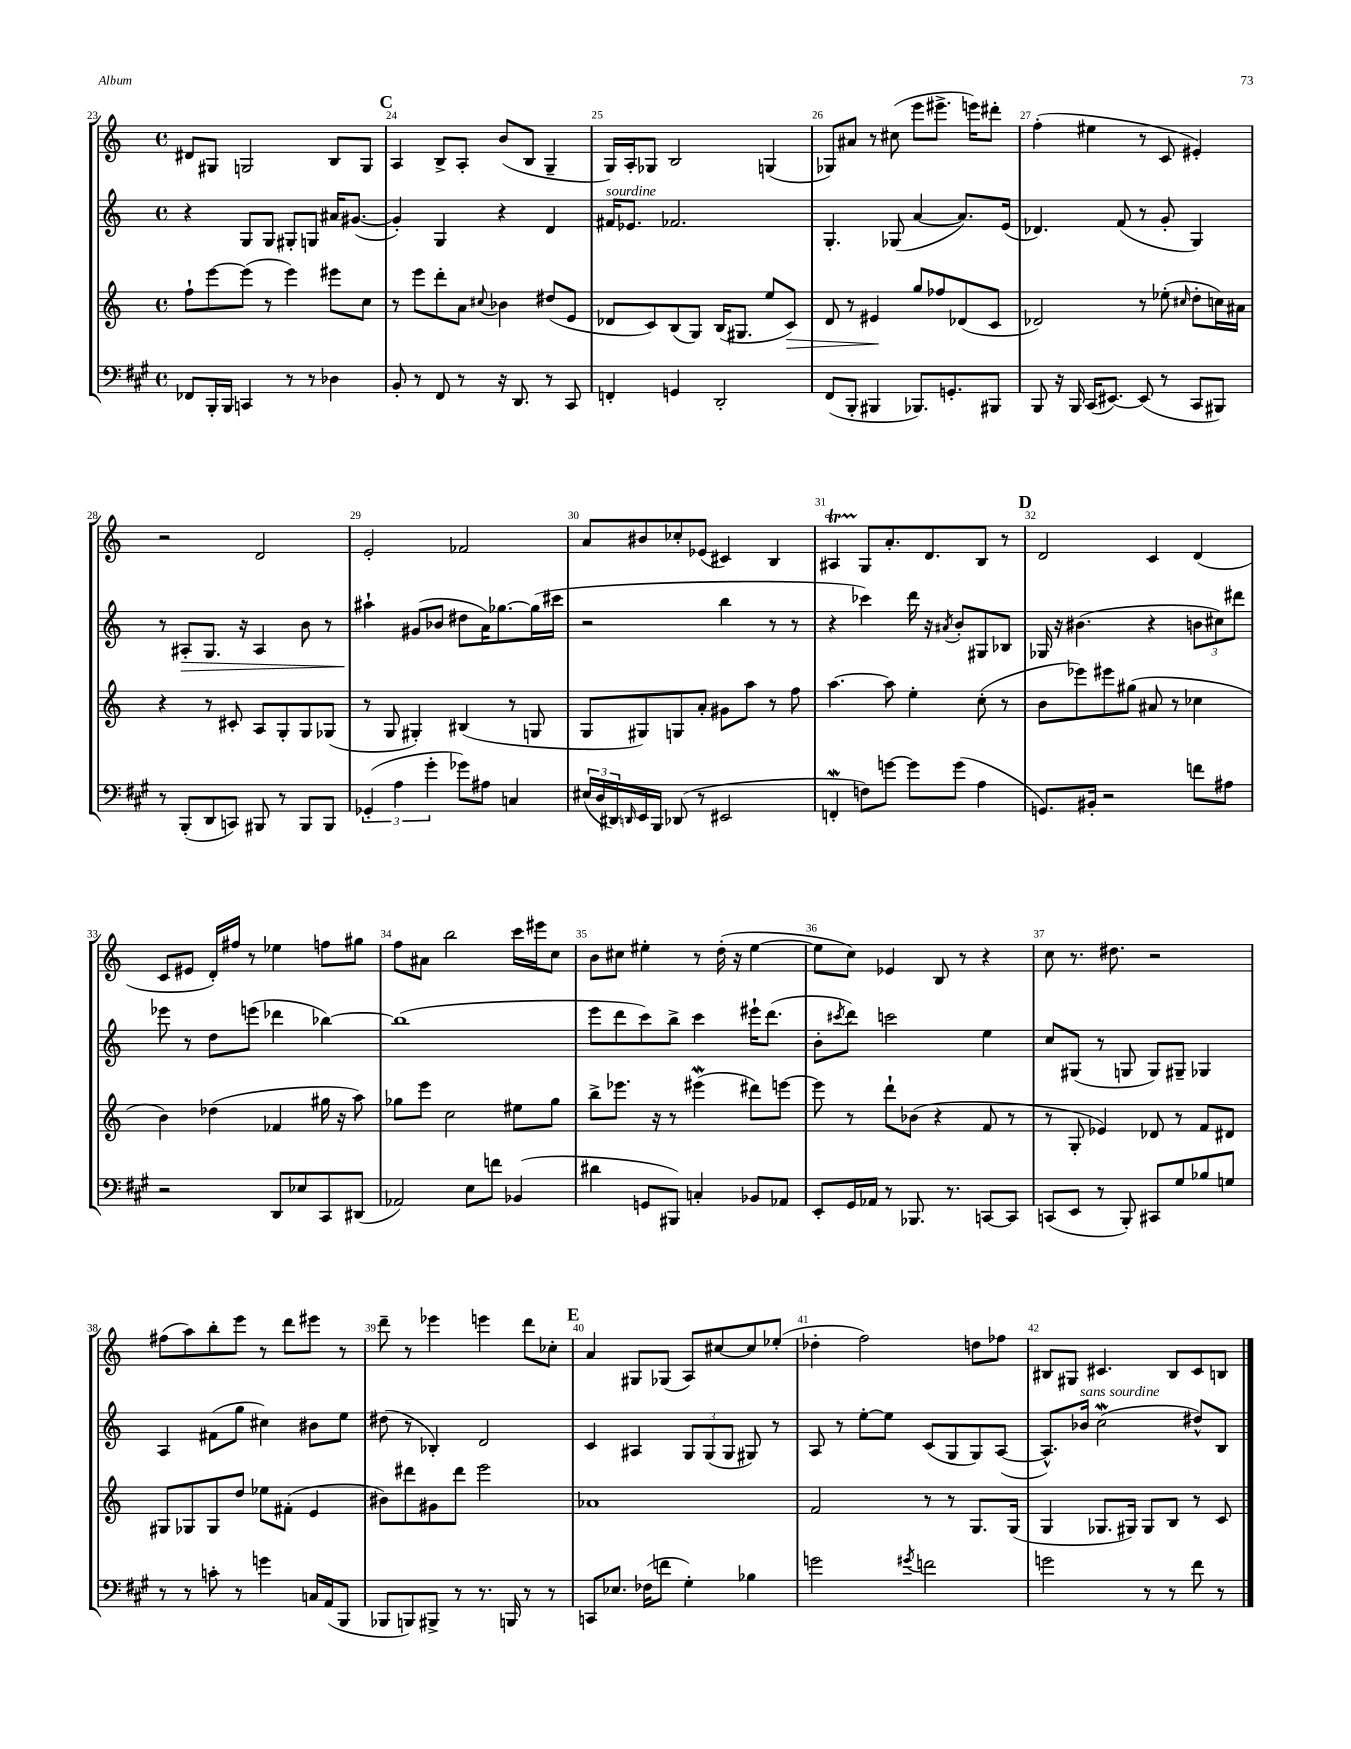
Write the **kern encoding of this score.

**kern	**kern	**dynam	**kern	**dynam	**kern
*part4	*part3	*part3	*part2	*part2	*part1
*staff4	*staff3	*staff3	*staff2	*staff2	*staff1
*clefF4	*clefG2	*	*clefG2	*	*clefG2
*k[f#c#g#]	*k[]	*	*k[]	*	*k[]
*M4/4	*M4/4	*	*M4/4	*	*M4/4
*met(c)	*met(c)	*	*met(c)	*	*met(c)
=23	=23	=23	=23	=23	=23
8FF-X/L	8ff`\L	.	4r	.	8d#X/L
16BBB'/L	[8eee\	.	.	.	8G#X/J
16BBB/JJ	.	.	.	.	.
4CCn/	(8eee\J]	.	8G/L	.	2Gn/
.	8r	.	8G/J	.	.
8r	4eee\)	.	8G#X'/L	.	.
8r	.	.	8Gn/J	.	.
4D-X\	8eee#X\L	.	16a#X/KL	.	8B/L
.	.	.	([8.g#X/J	.	.
.	8cc\J	.	.	.	8G/J
!!LO:REH:place=s1:t=C
=24	=24	=24	=24	=24	=24
8BB'/	8r	.	4g#'/])	.	4A/
8r	8eee\L	.	.	.	.
8FF#/	8ddd'\	.	4G/	.	8B^/L
8r	8a\J	.	.	.	8A'/J
.	8qqcc#X/	.	.	.	.
16r	4b-X\	.	4r	.	(8b/L
8.DD/	.	.	.	.	.
.	.	.	.	.	8B/J
8r	(8dd#X/L	.	4d/	.	4G~/
8CC#/	8e/J	.	.	.	.
=25	=25	=25	=25	=25	=25
!	!	!	!LO:TX:a:i:t=sourdine	!	!
4FFn'/	8d-X/L	.	16f#X/KL	.	16G/LL)
.	.	.	8.e-X/J	.	16A'/J
.	8c/)	.	.	.	8G-X/J
4GGn/	(8B/	.	2.f-X/	.	2B/
.	8G/J)	.	.	.	.
2DD'/	(16B/KL	.	.	.	.
.	8.G#X/J	.	.	.	.
.	8ee/L	.	.	.	(4Gn/
!	!	!LO:HP:b	!	!	!
.	8c/J)	>	.	.	.
=26	=26	=26	=26	=26	=26
(8FF#/L	8d/	.	4.G'/	.	8G-X/L)
8BBB'/J	8r	.	.	.	8a#X/J
4BBB#X/	4e#X/	.	.	.	8r
.	.	.	(8G-X/	.	(8cc#X\
8.BBB-X/L)	8gg/L	]	[4a/	.	8eee\L
.	8ff-X/	.	.	.	8.eee#X^\J
8.GGn'/	.	.	.	.	.
.	(8d-X/	.	8.a/L])	.	.
.	.	.	.	.	16eeen\KL)
8BBB#X/J	8c/J	.	.	.	8ddd#X'\J
.	.	.	(16e/Jk	.	.
=27	=27	=27	=27	=27	=27
8BBB/	2d-X/)	.	4.d-X/)	.	(4ff'\
16r	.	.	.	.	.
16BBB/	.	.	.	.	.
(16CC#/KL	.	.	.	.	4ee#X\
[8.EE#X/J)	.	.	.	.	.
.	.	.	(8f/	.	.
(8EE#/]	8r	.	8r	.	8r
8r	(8ee-X'\	.	8g'/	.	8c/
.	16qqcc#X/	.	.	.	.
8CC#/L	8dd'\L	.	4G/)	.	4e#X'/)
8BBB#X/J)	16ccn\L)	.	.	.	.
.	16a#X\JJ	.	.	.	.
!!LO:LB:g=z
=28	=28	=28	=28	=28	=28
8r	4r	.	8r	.	2r
!	!	!	!	!LO:HP:b	!
(8BBB'/L	.	.	8A#X'/L	>	.
8DD/	8r	.	8.G/J	.	.
8CCn/J)	8c#X'/	.	.	.	.
.	.	.	16r	.	.
8BBB#X/	8A/L	.	4A#/	.	2d/
8r	8G'/	.	.	.	.
8BBB#/L	8G/	.	8b\	.	.
8BBB#/J	(8G-X/J	.	8r	.	.
=29	=29	=29	=29	=29	=29
(6GG-X'/	8r	.	4aa#X`\	.	2e'/
.	8G/	.	.	.	.
6A\	.	.	.	.	.
.	4G#X'/)	.	(8g#X/L	]	.
6g#'\	.	.	.	.	.
.	.	.	8b-X/J	.	.
8g-X\L)	(4B#X/	.	8dd#X\L	.	2f-X/
8A#X\J	.	.	16a\K)	.	.
.	.	.	[8.gg-X\	.	.
4Cn/	8r	.	.	.	.
.	8Gn/	.	(16gg-\L]	.	.
.	.	.	16ccc#X\JJ	.	.
=30	=30	=30	=30	=30	=30
(24E#X/LL	8G/L	.	2r	.	8a/L
24D/	.	.	.	.	.
24DD#X/)	.	.	.	.	.
16qqDDn/	.	.	.	.	.
16EE/	8G#X/)	.	.	.	8b#X/
16BBB/JJ	.	.	.	.	.
(8DD-X/	8Gn/	.	.	.	8cc-X'/
8r	8a'/J	.	.	.	(8e-X/J
2EE#X/	8g#X\L	.	4bb\	.	4c#X/)
.	8aa\J	.	.	.	.
.	8r	.	8r	.	4B/
.	8ff\	.	8r	.	.
=31	=31	=31	=31	=31	=31
4FFnw'/	[4.aa\	.	4r	.	4A#Xt/
8Fn\L)	.	.	4ccc-X\)	.	8G/L
[8gn\J	8aa\]	.	.	.	8.a'/
8g\L]	4ee'\	.	16ddd\	.	.
.	.	.	16r	.	8.d/
.	.	.	8qa#X/	.	.
(8g\J	.	.	8b'/L	.	.
4A\	(8cc'\	.	8G#X/	.	8B/J
.	8r	.	8B-X/J	.	8r
!!LO:REH:place=s1:t=D
=32	=32	=32	=32	=32	=32
8.GGn/L)	8b\L	.	16G-X/	.	2d/
.	.	.	16r	.	.
.	8eee-X\)	.	(4.b#X\	.	.
16BB#X'/Jk	.	.	.	.	.
2r	8eee#X\	.	.	.	.
.	(8gg#X\J	.	.	.	.
.	8a#X/	.	4r	.	4c/
.	8r	.	.	.	.
8fn\L	4cc-X\	.	12bn\L	.	(4d/
.	.	.	12cc#X\)	.	.
8A#X\J	.	.	.	.	.
.	.	.	12ddd#X\J	.	.
!!LO:LB:g=z
=33	=33	=33	=33	=33	=33
2r	4b\)	.	8eee-X\	.	8c/L
.	.	.	8r	.	8e#X/J
.	(4dd-X\	.	8dd\L	.	16d'/LL)
.	.	.	.	.	16ff#X/JJ
.	.	.	(8eeen\J	.	8r
8DD/L	4f-X/	.	4ddd-X\	.	4ee-X\
8E-X/	.	.	.	.	.
8CC#/	16gg#X\	.	[4bb-X\)	.	8ffn\L
.	16r	.	.	.	.
(8DD#X/J	8aa\)	.	.	.	8gg#X\J
=34	=34	=34	=34	=34	=34
2AA-X/)	8gg-X\L	.	(1bb-]	.	8ff\L
.	8eee\J	.	.	.	8a#X\J
.	2cc\	.	.	.	2bb\
8E\L	.	.	.	.	.
8fn\J	.	.	.	.	.
(4BB-X/	8ee#X\L	.	.	.	16ccc\LL
.	.	.	.	.	16eee#X\J
.	8gg-\J	.	.	.	8cc\J
=35	=35	=35	=35	=35	=35
4d#X\	8bb^\L	.	8eee\L	.	8b\L
.	8.eee-X\J	.	8ddd\	.	8cc#X\J
8GGn/L	.	.	8ccc\)	.	4ee#X'\
.	16r	.	.	.	.
8BBB#X/J)	8r	.	8bb^\J	.	.
4Cn'/	(4eee#XW\	.	4ccc\	.	8r
.	.	.	.	.	(16dd'\
.	.	.	.	.	16r
8BB-X/L	8ddd#X\L)	.	16eee#X`\KL	.	[4ee#\
.	.	.	(8.ddd\J	.	.
8AA-X/J	[8eeen\J	.	.	.	.
=36	=36	=36	=36	=36	=36
8EE'/L	8eee\]	.	8b'\L	.	8ee#\L]
.	.	.	8qccc#X/	.	.
16GG#/L	8r	.	8ddd\J)	.	8cc\J)
16AA-X/JJ	.	.	.	.	.
8r	8ddd`\L	.	2cccn\	.	4e-X/
8.BBB-X/	(8b-X\J	.	.	.	.
.	4r	.	.	.	8B/
8.r	.	.	.	.	.
.	.	.	.	.	8r
[8CCn/L	8f/	.	4ee\	.	4r
8CC/J]	8r	.	.	.	.
=37	=37	=37	=37	=37	=37
(8CCn/L	8r	.	8cc/L	.	8cc\
8EE/J	8G'/	.	(8G#X/J	.	8.r
8r	4e-X/)	.	8r	.	.
.	.	.	.	.	8.dd#X\
8BBB'/)	.	.	8Gn/	.	.
8CC#X/L	8d-X/	.	8G/L)	.	2r
8G#/	8r	.	8G#X~/J	.	.
8B-X/	8f/L	.	4G-X/	.	.
8Gn/J	8d#X/J	.	.	.	.
!!LO:LB:g=z
=38	=38	=38	=38	=38	=38
8r	8G#X/L	.	4A/	.	(8ff#X\L
8r	8G-X/	.	.	.	8aa\)
8cn'\	8G-/	.	(8f#X\L	.	8bb'\
8r	8dd/J	.	8gg\J	.	8eee\J
4gn\	8ee-X\L	.	4cc#X\)	.	8r
.	(8f#X'\J	.	.	.	8ddd\L
16Cn/LL	4e/	.	8b#X\L	.	8eee#X\J
(16AA/J	.	.	.	.	.
8BBB/J	.	.	8ee\J	.	8r
=39	=39	=39	=39	=39	=39
8BBB-X/L	8b#X\L)	.	(8dd#X\	.	8ddd~\
8BBBn/)	8ddd#X\	.	8r	.	8r
8BBB#X^/J	8g#X\	.	4B-X'/)	.	4eee-X\
8r	8ddd#\J	.	.	.	.
8.r	2eee\	.	2d/	.	4eeen\
16BBBn/	.	.	.	.	.
8r	.	.	.	.	8ddd\L
8r	.	.	.	.	8cc-X'\J
!!LO:REH:place=s1:t=E
=40	=40	=40	=40	=40	=40
8CCn/L	1a-X	.	4c/	.	4a/
8.E-X/J	.	.	.	.	.
.	.	.	4A#X/	.	8G#X/L
(16F-X\KL	.	.	.	.	.
8fn\J	.	.	.	.	(8G-X/J
4G#'\)	.	.	12G/L	.	8A/L)
.	.	.	(12G/	.	.
.	.	.	.	.	[8cc#X/
.	.	.	12G/J	.	.
4B-X\	.	.	8G#X/)	.	8cc#/]
.	.	.	8r	.	(8ee-X'/J
=41	=41	=41	=41	=41	=41
2gn\	2f/	.	8A/	.	4dd-X'\
.	.	.	8r	.	.
.	.	.	[8ee'\L	.	2ff\)
.	.	.	8ee\J]	.	.
8qg#X/	.	.	.	.	.
2fn\	8r	.	(8c/L	.	.
.	8r	.	8G/	.	.
.	8.G/L	.	8G/)	.	8ddn\L
.	.	.	([8A/J	.	8ff-X\J
.	(16G/Jk	.	.	.	.
=42	=42	=42	=42	=42	=42
2gn\	4G/	.	8.A^^/L])	.	8B#X/L
.	.	.	.	.	8G#X/J
!	!	!	!LO:TX:a:i:t=sans sourdine	!	!
.	.	.	16b-X/Jk	.	.
.	8.G-X/L	.	(2ccw\	.	4.c#X/
.	16G#X/Jk)	.	.	.	.
8r	8G#/L	.	.	.	.
8r	8B/J	.	.	.	8B#/L
8f#\	8r	.	8dd#X^^/L)	.	8c#/
8r	8c/	.	8B/J	.	8Bn/J
==	==	==	==	==	==
*-	*-	*-	*-	*-	*-
